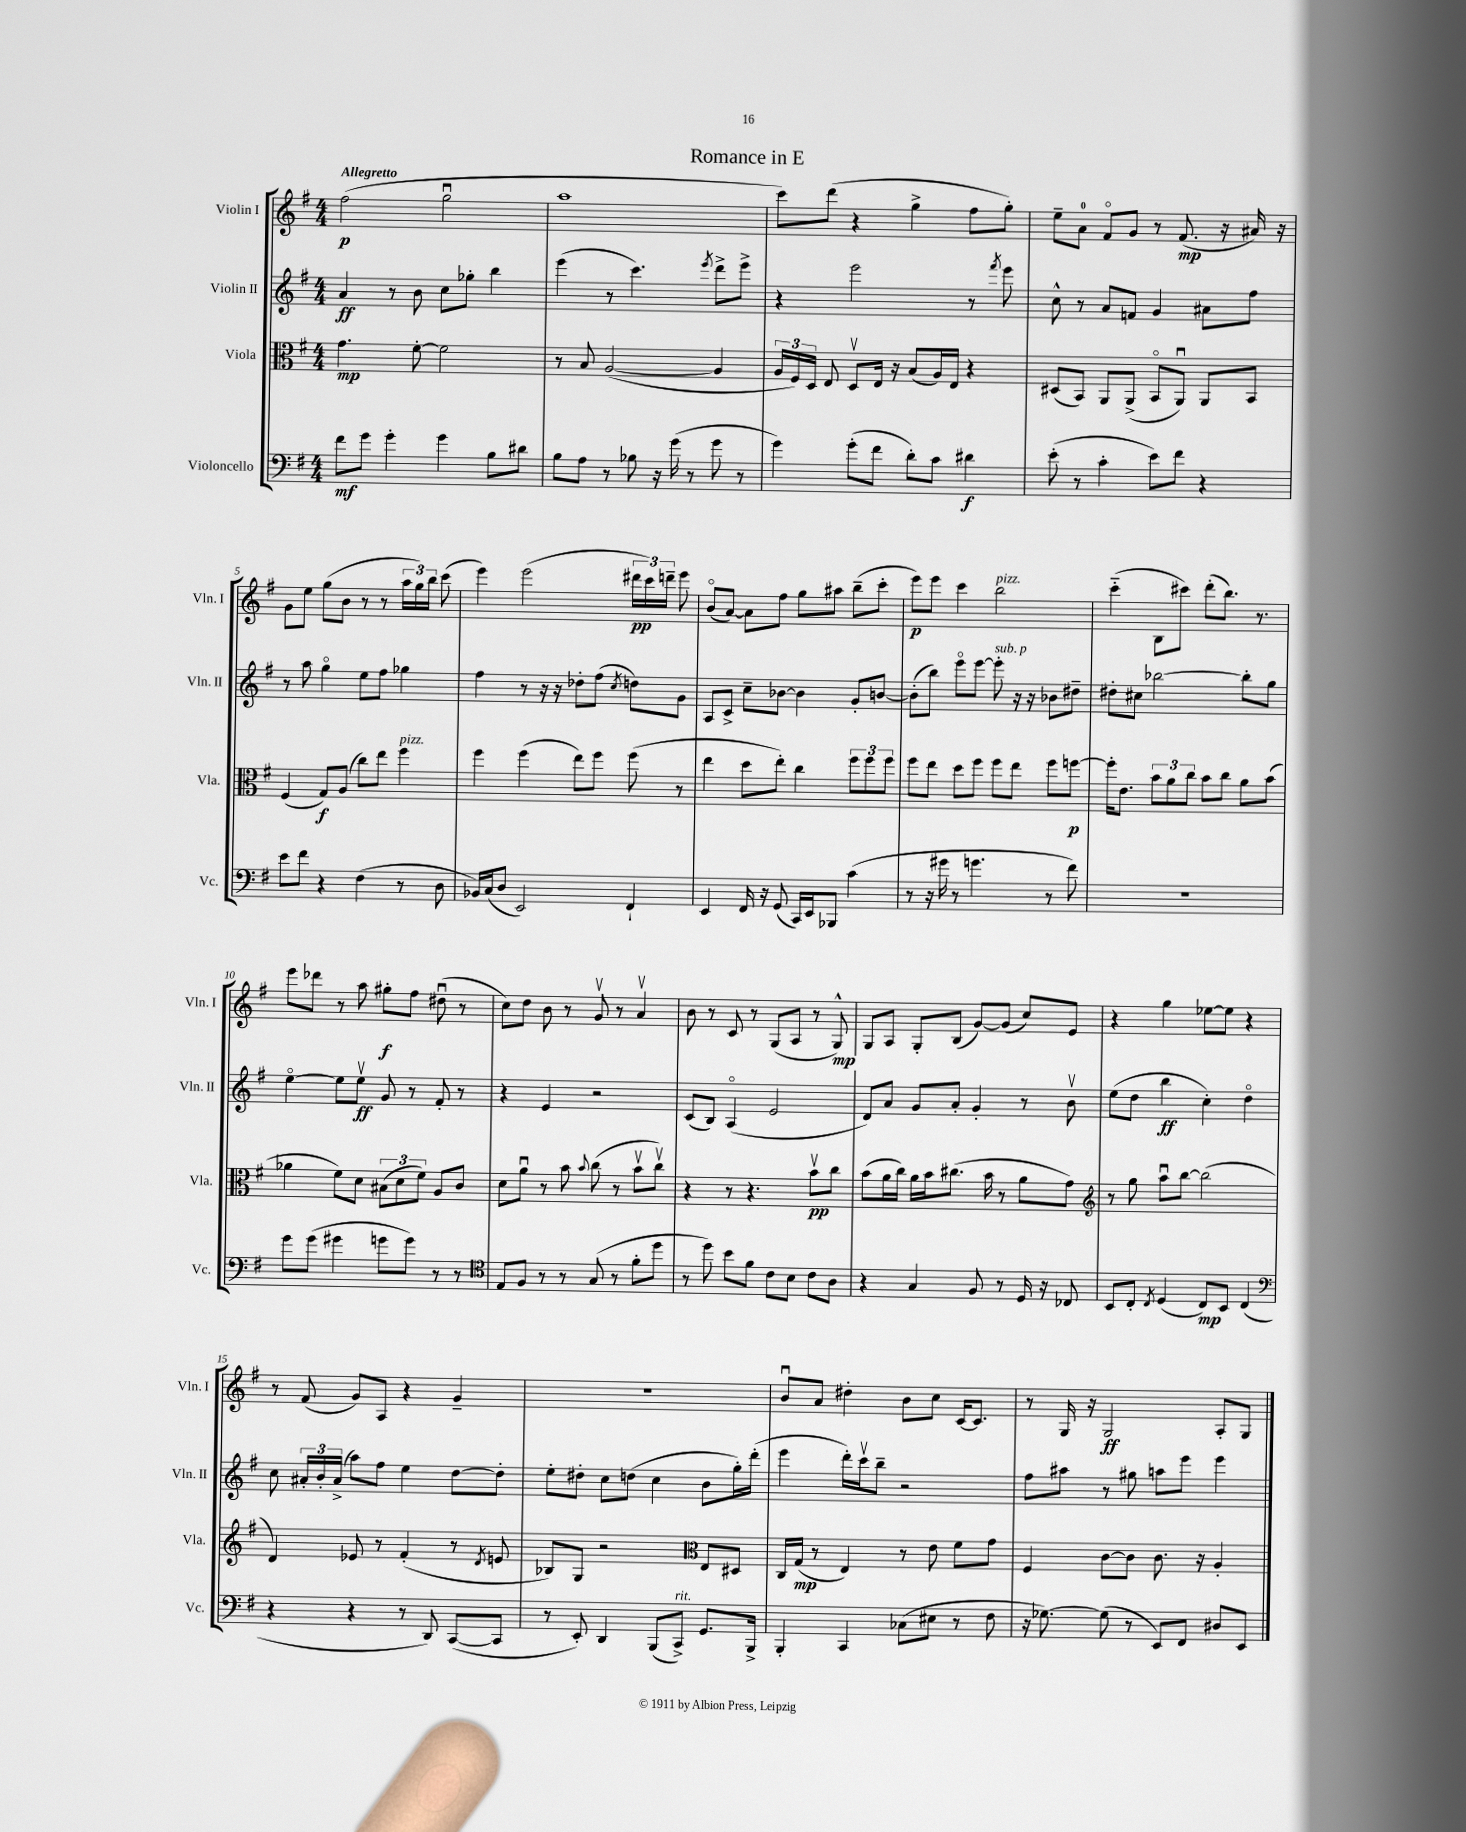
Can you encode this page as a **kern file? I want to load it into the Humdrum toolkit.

**kern	**kern	**kern	**kern
*staff4	*staff3	*staff2	*staff1
*clefF4	*clefC3	*clefG2	*clefG2
*k[f#]	*k[f#]	*k[f#]	*k[f#]
*M4/4	*M4/4	*M4/4	*M4/4
8f#\L	4.g\	4a/	(2ff#\
8g\J	.	.	.
4g'\	.	8r	.
.	[8f#'\	8b\	.
4g\	2f#\]	8cc\L	2ggu\
.	.	8gg-'\J	.
8B\L	.	4bb\	.
8d#\J	.	.	.
=	=	=	=
8B\L	8r	(4eee\	1aa
8A\J	8B/	.	.
8r	([2A/	8r	.
8B-\	.	4.ccc\)	.
16r	.	.	.
(16g\	.	.	.
8r	.	.	.
.	.	8qeee/	.
8g\	4A/]	8ddd^\L	.
8r	.	8eee^\J	.
=	=	=	=
4g\)	24A/LL	4r	8ccc\L)
.	24F#/)	.	.
.	24D/JJ	.	.
.	8E/	.	(8ddd\J
(8g'\L	8Dv/L	2eee\	4r
8f#\J	16E/Jk	.	.
.	16r	.	.
8d'\L)	(8B/L	.	4gg^\
8c\J	16A/L)	.	.
.	16E/JJ	.	.
4d#\	4r	8r	8ff#\L
.	.	8qfff#/	.
.	.	8eee\	8gg'\J)
=	=	=	=
(8e'\	(8D#/L	8cc^^\	8ee~\L
8r	8BB/J)	8r	8a\J
4c'\	8AA/L	8a/L	8f#o/L
.	(8AA^/J	8f/J	8g/J
8e\L)	8BBo/L	4g/	8r
8f#\J	8AAu/J)	.	(8.f#/
4r	8AA/L	8a#\L	.
.	.	.	16r
.	8BB/J	8ff#\J	16a#/)
.	.	.	16r
=	=	=	=
8e\L	(4F#/	8r	8g\L
8f#\J	.	8aa\	8ee\J
4r	8G/L)	4ggo\	(8gg\L
.	(8A/J	.	8b\J
(4F#\	8cc\L)	8ee\L	8r
.	8ee\J	8ff#\J	8r
8r	4ff#\	4gg-\	24aa\LL
.	.	.	24gg\)
.	.	.	24bb\JJ
8D\	.	.	(8ccc\
=	=	=	=
16BB-/LL)	4ff#\	4ff#\	4eee\)
(16C/J	.	.	.
8D/J	.	.	.
2EE/)	(4ff#\	8r	(2eee\
.	.	16r	.
.	.	16r	.
.	8ee\L)	8dd-'\L	.
.	8ff#\J	(8ff#\J	.
.	.	8qcc/	.
4FF#`/	(8ff#\	8dd\L)	24ddd#\LL
.	.	.	24ccc\)
.	.	.	24ddd~\JJ
.	8r	8g\J	8eee\
=	=	=	=
4EE/	4ee\	8A/L	(8bo/L
.	.	8c^/J	[8a/J)
16FF#/	8dd\L	8cc~\L	8a\]L
16r	.	.	.
(8GG/	8ee'\J)	[8b-\J	8ff#\J
16CC/LL)	4cc\	4b-\]	8gg\L
16EE/J	.	.	.
8BBB-/J	.	.	8aa#\J
(4c\	12ff#\L	8g'/L	(8bb~\L
.	12ff#\	.	.
.	.	[8b/J	8ccc'\J
.	12ff#\J	.	.
=	=	=	=
8r	8ff#\L	(8b'\]L	8eee\L)
16r	8ee\J	8bb\J)	8eee\J
16g#\	.	.	.
8r	8dd\L	8eeeo\L	4ccc\
4.g\	8ff#\J	[8eee\J	.
.	8ff#\L	8eee'\]	2bb\
.	8ee\J	16r	.
.	.	16r	.
8r	8ff#\L	8b-\L	.
8f#\)	[8ff\J	8dd#~\J	.
=	=	=	=
1r	16ff'\]LK	8dd#'\L	(4ccc'~\
.	8.e\J	.	.
.	.	8cc#\J	.
.	12b\L	[2bb-\	8B\L
.	12a\	.	.
.	.	.	8ccc#\J)
.	12cc\J	.	.
.	8b\L	.	(8ddd'\L
.	8cc\J	.	8.bb\J)
.	8a\L	8bb-'\]L	.
.	.	.	8.r
.	(8b\J	8gg\J	.
=	=	=	=
8g\L	4a-\	[4eeo\	8eee\L
(8g\J	.	.	8ddd-\J
4g#\	8f#\L)	8ee\]L	8r
.	8d\J	8eev\J	8aa\
8g\L	(12B#\L	8g/	8gg#'\L
.	12d\	.	.
8g\J)	.	8r	8ff#\J
.	12f#\J)	.	.
8r	8A/L	8f#'/	(8dd#u\
8r	8c/J	8r	8r
=	=	=	=
*clefC4	*	*	*
8E/L	8d\L	4r	8cc\L)
8F#/J	8au\J	.	8dd\J
8r	8r	4e/	8b\
8r	8b\	.	8r
.	8qqb/	.	.
(8G/	(8cc\	2r	8gv/
8r	8r	.	8r
8f#'\L	8bv\L	.	4av/
8dd\J	8ccv\J)	.	.
=	=	=	=
8r	4r	(8c/L	8b\
8dd\)	.	8B/J)	8r
8b\L	8r	(4Ao/	8c/
8f#\J	4.r	.	8r
8c\L	.	2e/	(8G/L
8B\J	.	.	8A/J
8c\L	8bv\L	.	8r
8A\J	8cc\J	.	8G^^/)
=	=	=	=
4r	(8b\L	8d/L)	8G/L
.	16a\L	8a/J	8A/J
.	16cc\JJ)	.	.
4G/	16a\LL	8g/L	8G'/L
.	16b\J	.	.
.	(8.cc#\J	8a'/J	(8B/J
8F#/	.	4g'/	[8g/L)
.	16b\	.	.
8r	8r	.	(8g/]J
16D/	8a\L	8r	8cc/L)
16r	.	.	.
8C-/	8g\J)	8bv\	8e/J
=	=	=	=
*	*clefG2	*	*
8BB/L	8r	(8ee\L	4r
8C'/J	8gg\	8dd\J	.
8qC/	.	.	.
(4D/	8aau\L	4bb\	4gg\
.	[8bb\J	.	.
8C/L)	(2bb\]	4cc'\)	[8ee-\L
8BB/J	.	.	8ee-\]J
(4C/	.	4ddo\	4r
=	=	=	=
*clefF4	*	*	*
4r	4d/)	8cc\	8r
.	.	24a#'/LL	(8f#/
.	.	24b'/	.
.	.	(24a#^/JJ	.
4r	8e-/	8aa\L)	8g/L)
.	8r	8ff#\J	8A/J
8r	(4f#'/	4ee\	4r
8DD/)	.	.	.
([8CC/L	8r	[8dd\L	4g~/
.	8qd/	.	.
8CC/]J	8e/	8dd'\]J	.
=	=	=	=
8r	8B-/L)	8ee'\L	1r
8EE'/)	8G/J	8dd#'\J	.
4DD/	2r	8cc\L	.
.	.	(8dd\J	.
(8BBB/L	.	4cc\	.
8CC^/J)	.	.	.
*	*clefC3	*	*
8.GG/L	8E/L	8b\L	.
.	8D#/J	16gg'\L)	.
16BBB^/Jk	.	(16ddd'\JJ	.
=	=	=	=
4BBB'/	16C/LL	4eee\	8bu/L
.	(16G/JJ	.	.
.	8r	.	8a/J
4CC/	4E/)	16ddd'\LL)	4dd#'\
.	.	16cccv\J	.
.	.	8bb~\J	.
(8C-\L	8r	2r	8b\L
8E#\J	8e\	.	8cc\J
8r	8f#\L	.	[16c/LK
.	.	.	8.c/]J
8F#\	8g\J	.	.
=	=	=	=
16r	4F#/	8ff#\L	8r
[8.G-\)	.	.	.
.	.	8aa#\J	16G/
.	.	.	16r
(8G-\]	[8c\L	8r	2G/
8r	8c\]J	8gg#\	.
8EE/L)	8.c\	8aa\L	.
8FF#/J	.	8eee\J	.
.	16r	.	.
8D#/L	4A'/	4eee\	8A'/L
8EE/J	.	.	8G/J
==	==	==	==
*-	*-	*-	*-
